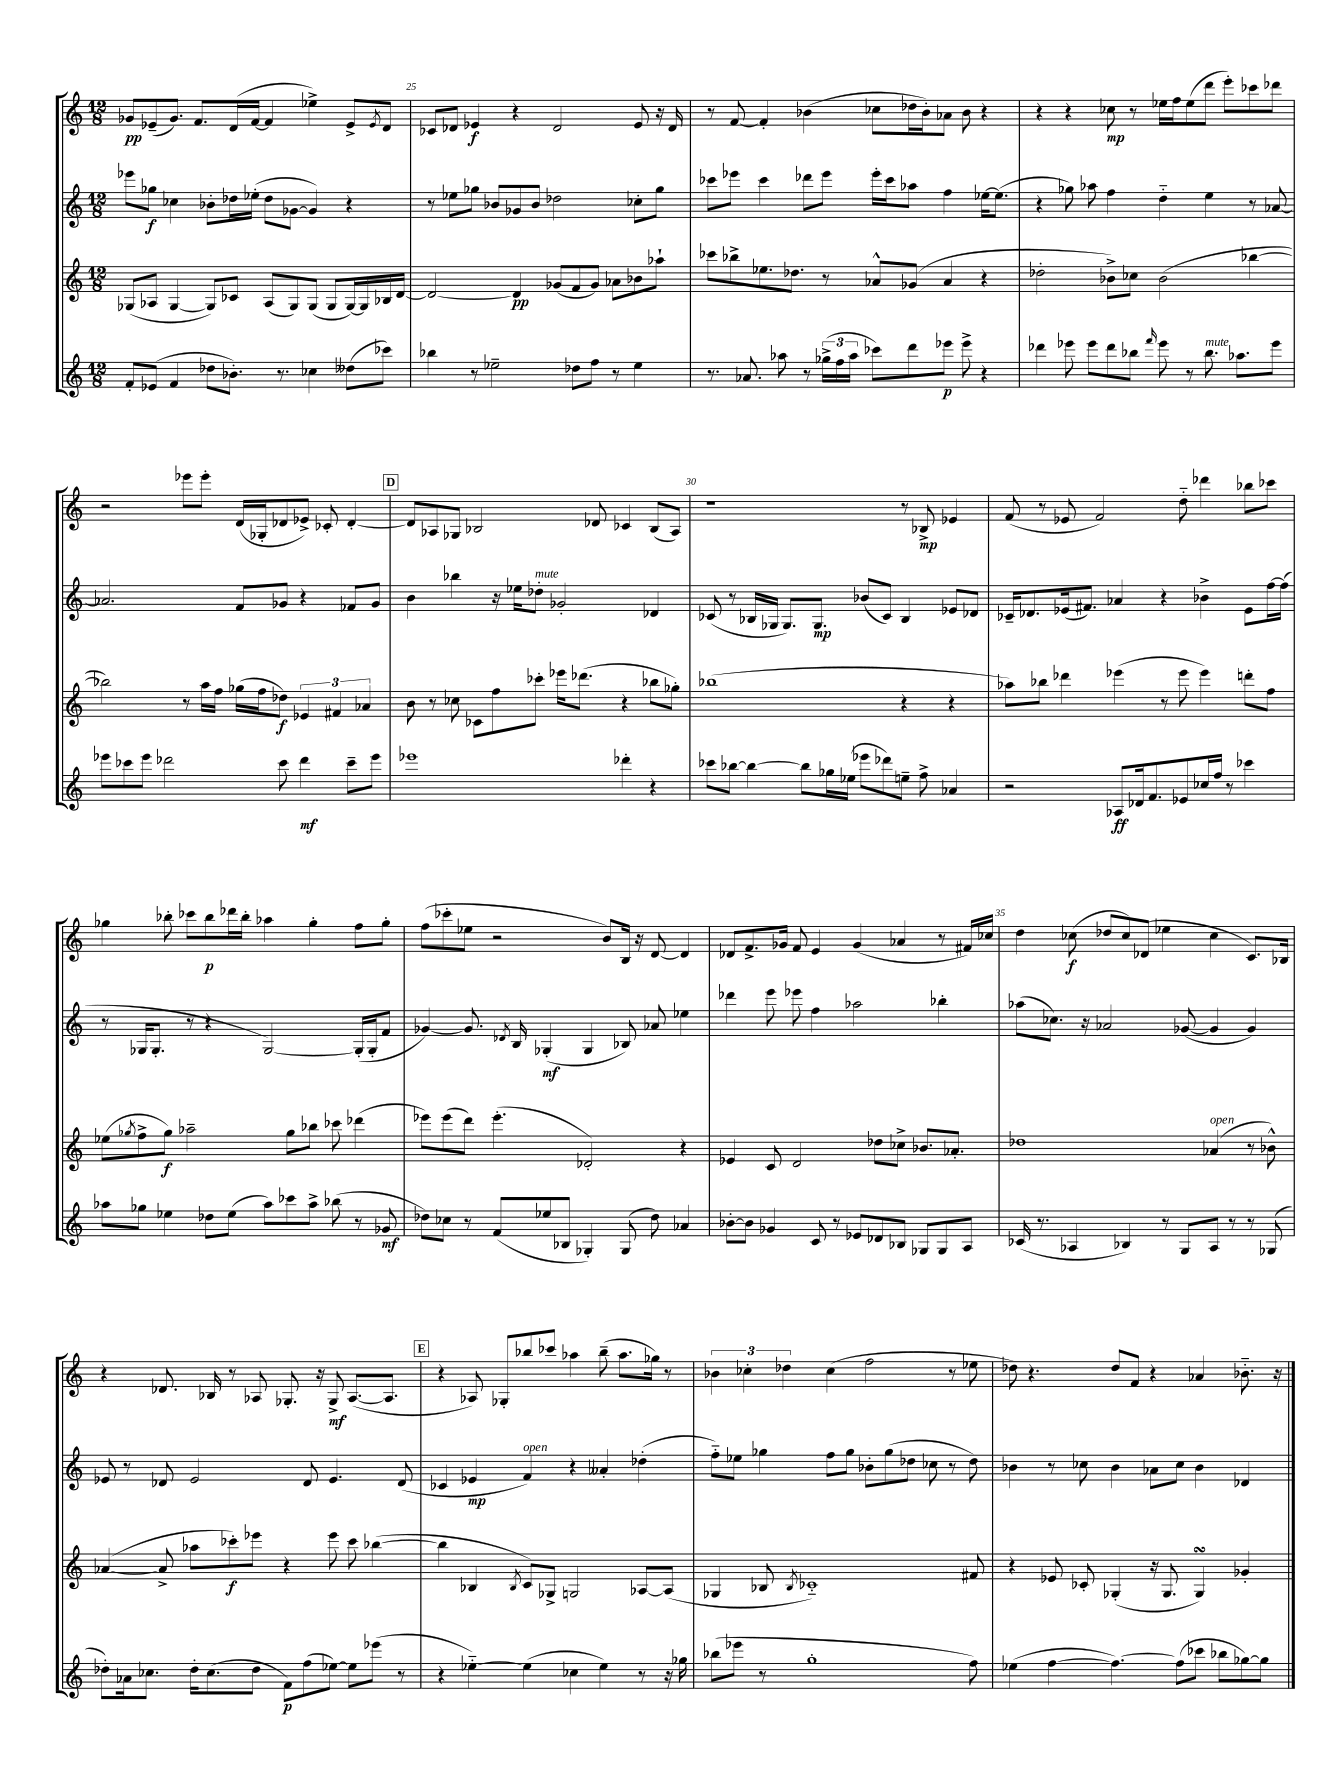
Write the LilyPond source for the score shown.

<<
\new StaffGroup <<
\new Staff = "s0" {
    \clef treble \key c \major \numericTimeSignature \time 12/8
    ges'8\pp ees'8--( ges'8.) f'8. d'16( f'16~ f'4 ees''4->) ees'8-> \acciaccatura { ees'8 } d'8 |
    ces'8 des'8 ees'4\f r4 des'2 ees'8 r16 des'16 |
    r8 f'8~ f'4-. bes'4( ces''8 des''16 bes'16-.) aes'8 bes'8 r4 |
    r4 r4 ces''8\mp r8 ees''16 f''16 ees''8( d'''8 e'''8-.) ces'''8 des'''8 |
    r2 ees'''8 ees'''8-. d'16( ges16-. des'8 ees'8->) ces'8-. des'4~-. |
    \mark \markup { \box "D" } des'8 aes8 ges8 bes2 des'8 ces'4 bes8( aes8) |
    r1 r8 bes8->\mp ees'4 |
    f'8( r8 ees'8 f'2) d''8-_ des'''4 bes''8 ces'''8 |
    ges''4 bes''8-. ces'''8 bes''8\p des'''16 bes''16-. aes''4 ges''4-. f''8 ges''8-. |
    f''8( ces'''8-. ees''8 r2 b'8) b16 r16 d'8~ d'4 |
    des'8 f'8.-> ges'16 f'8 e'4 ges'4( aes'4 r8 fis'16) ces''16 |
    d''4 ces''8\f( des''8 ces''8) des'8( ees''4 ces''4 c'8.) bes16 |
    r4 des'8. bes16 r8 aes8 ges8.-. r16 ges8->\mf aes8.~( aes8. |
    \mark \markup { \box "E" } r4 aes8) ges8-. bes''8 ces'''8 aes''4 bes''8--( aes''8. ges''16) r8 |
    \tuplet 3/2 { bes'4 ces''4-. des''4 } ces''4( f''2 r8 ees''8 |
    des''8) r4. des''8 f'8 r4 aes'4 bes'8.-_ r16 \bar "|." |
}
\new Staff = "s1" {
    \clef treble \key c \major \numericTimeSignature \time 12/8
    ees'''8 ges''8\f ces''4 bes'8-. des''16 ees''16-.( des''8 ges'8~ ges'4) r4 |
    r8 ees''8 ges''8 bes'8 ges'8 bes'8 des''2 ces''8-. ges''8 |
    ces'''8 ees'''8 ces'''4 des'''8 ees'''8 ees'''16-. ces'''16 aes''8 f''4 ees''16~ ees''8.( |
    r4 ges''8) aes''8 f''4 d''4-_ e''4 r8 aes'8~ |
    aes'2. f'8 ges'8 r4 fes'8 ges'8 |
    \mark \markup { \box "D" } b'4 bes''4 r16 ees''16 des''8-.^\markup { \italic "mute" } ges'2-. des'4 |
    ces'8( r8 bes16 ges16 ges8.) ges8.\mp bes'8( ces'8) bes4 ees'8 des'8 |
    ces'16-- des'8. ees'16( fis'8.) aes'4 r4 bes'4-> ees'8 f''16~ f''16( |
    r8 ges16 ges8.-. r8 r4 ges2~) ges16-.( ges16-. f'8 |
    ges'4~) ges'8. \acciaccatura { des'8 } b16 ges4-.\mf( ges4 bes8) aes'8 ees''4 |
    des'''4 e'''8 ees'''8 f''4 aes''2 bes''4-. |
    aes''8( ces''8.) r16 aes'2 ges'8~( ges'4 ges'4) |
    ees'8 r8 des'8 ees'2 des'8 ees'4. des'8( |
    \mark \markup { \box "E" } ces'4 ees'4\mp f'4^\markup { \italic "open" }) r4 aeses'4-. des''4-.( |
    f''8-_) ees''8 ges''4 f''8 ges''8 bes'8-. ges''8( des''8 ces''8 r8 des''8) |
    bes'4 r8 ces''8 bes'4 aes'8 ces''8 bes'4 des'4 \bar "|." |
}
\new Staff = "s2" {
    \clef treble \key c \major \numericTimeSignature \time 12/8
    ges8( aes8 ges4~ ges8) ces'8 aes8( ges8) ges8( ges8 ges16~) ges16 bes16 d'16~ |
    d'2~ d'4\pp ges'8( f'8 ges'8) aes'8 bes'8 aes''8-! |
    ces'''8 bes''8-> ees''8. des''8. r8 aes'8-^ ges'8( aes'4 r4 |
    des''2-. bes'8->) ces''8 bes'2( bes''4~ |
    bes''2) r8 a''16 f''16 ges''16( f''16 des''8\f) \tuplet 3/2 { ees'4 fis'4 aes'4 } |
    \mark \markup { \box "D" } b'8 r8 ces''8 ces'8 f''8 ces'''8-. ees'''16 des'''8.( r4 bes''8 ges''8-.) |
    bes''1( r4 r4 |
    aes''8) bes''8 des'''4 ees'''4( r8 ees'''8 ees'''4) d'''8-. f''8 |
    ees''8( \acciaccatura { ges''8 } f''8-> ges''8\f) aes''2-- ges''8 bes''8 ces'''8 des'''4( |
    ees'''8) ees'''8( d'''8) ees'''4.-.( des'2-.) r4 |
    ees'4 c'8 d'2 des''8 ces''8-> bes'8. aes'8.-. |
    des''1 aes'4^\markup { \italic "open" }( r8 bes'8-^) |
    aes'4~( aes'8-> aes''8 ces'''8-.\f) ees'''8 r4 ees'''8 ces'''8 bes''4~( |
    \mark \markup { \box "E" } bes''4 bes4 \acciaccatura { bes8 } c'8) ges8-> g2 aes8~ aes8( |
    ges4 bes8 \acciaccatura { bes8 } ces'1-_) fis'8 |
    r4 ees'8 ces'8-. ges4-.( r16 ges8. ges4\turn) ges'4-. \bar "|." |
}
\new Staff = "s3" {
    \clef treble \key c \major \numericTimeSignature \time 12/8
    f'8-. ees'8( f'4 des''8 bes'8.-.) r8. ces''4 deses''8( ces'''8) |
    bes''4 r8 ees''2-- des''8 f''8 r8 ees''4 |
    r8. aes'8. aes''8 r8 \tuplet 3/2 { ges''16->( f''16 aes''16 } ces'''8) d'''8 ees'''8\p ees'''8-> r4 |
    des'''4 ees'''8 ees'''8 des'''8 bes''8 \grace { f'''16 } ees'''8 r8 bes''8.^\markup { \italic "mute" } aes''8. ees'''8 |
    ees'''8 ces'''8 ees'''8 des'''2 ces'''8 des'''4\mf ces'''8-- ees'''8 |
    \mark \markup { \box "D" } ees'''1 des'''4-. r4 |
    ces'''8 bes''8~ bes''4~ bes''8 ges''16 ees''16( ees'''8 des'''8) e''8-- f''8-> aes'4 |
    r2 aes8\ff des'16 f'8. ees'8 ces''16 f''16 r8 ces'''4 |
    aes''8 ges''8 ees''4 des''8 ees''8( aes''8) ces'''8 aes''8-> bes''8( r8 ges'8\mf |
    des''8) ces''8 r8 f'8( ees''8 bes8 ges4-.) ges8( des''8) aes'4 |
    bes'8~-. bes'8 ges'4 c'8 r8 ees'8 des'8 bes8 ges8 ges8 a8 |
    ces'16( r8. aes4 bes4) r8 g8 aes8 r8 r8 ges8( |
    des''8-.) aes'16 ces''8. des''16-. ces''8.( des''8 f'8\p) f''8( ees''8~) ees''8 ees'''8( r8 |
    \mark \markup { \box "E" } r4 ees''4~-_) ees''4( ces''4 ees''4) r8 r16 ges''16 |
    bes''8( ees'''8 r8 g''1-. f''8) |
    ees''4( f''4~ f''4.~) f''8( ces'''8 bes''8 ges''8~) ges''8 \bar "|." |
}
>>
>>
\layout { \context { \Score currentBarNumber = #24 \override BarNumber.break-visibility = ##(#f #t #t) barNumberVisibility = #(every-nth-bar-number-visible 5) } }
